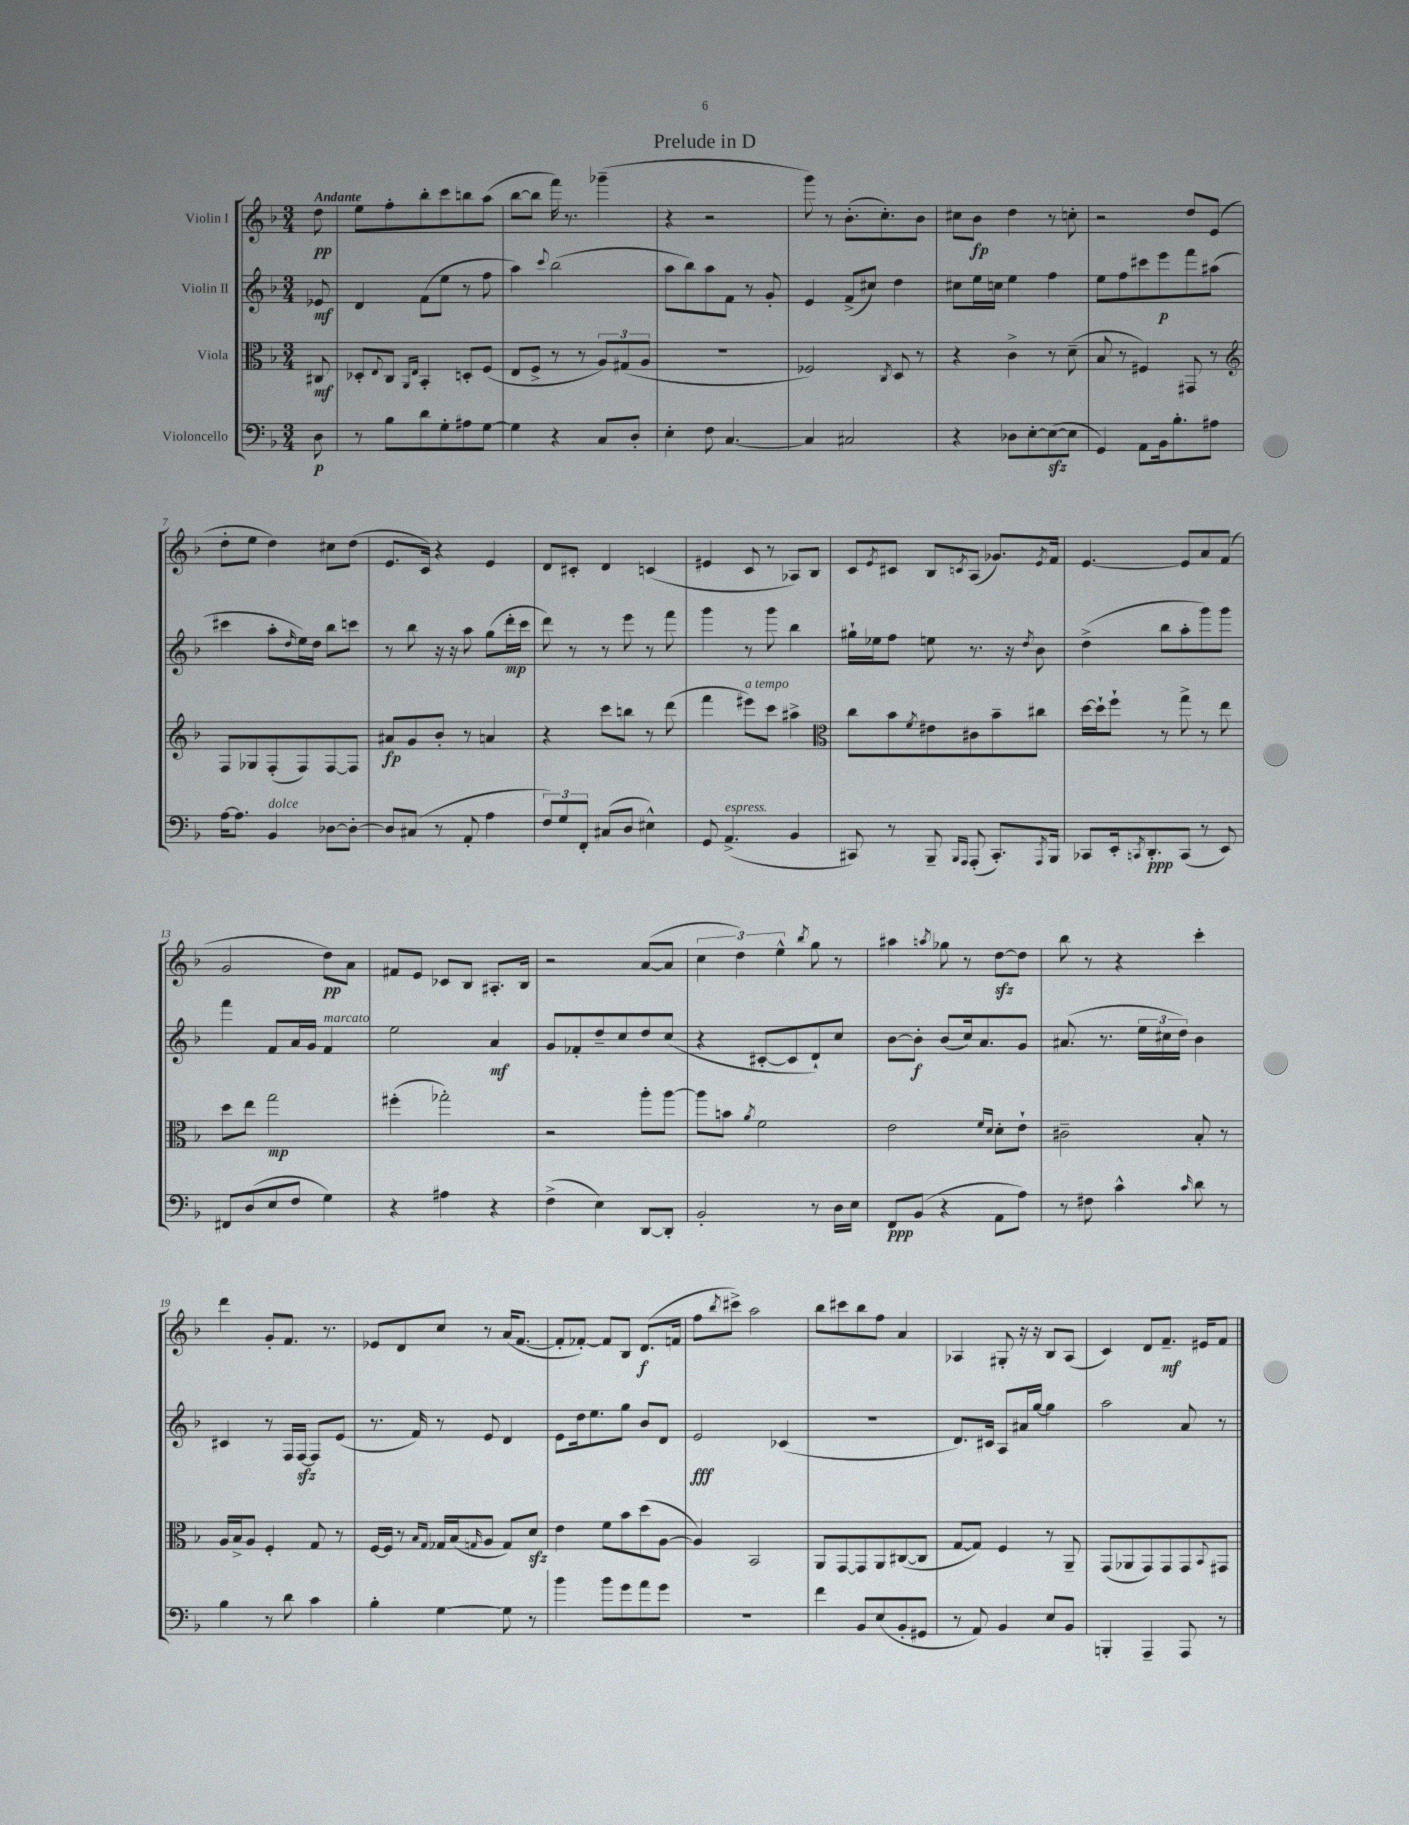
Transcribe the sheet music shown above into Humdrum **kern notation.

**kern	**kern	**kern	**kern
*staff4	*staff3	*staff2	*staff1
*clefF4	*clefC3	*clefG2	*clefG2
*k[b-]	*k[b-]	*k[b-]	*k[b-]
*M3/4	*M3/4	*M3/4	*M3/4
8D	8C#	8e-	8dd
=	=	=	=
8r	8D-'	4d	8ee
.	8qqE	.	.
8B-	8C	.	8ff'
.	16qqAA	.	.
.	16qqE	.	.
8d	4BB-'	(8f	8bb-'
8G'	.	8ee	8ccc
8A#	8D'	8r	8bb
[8G	(8F	8ff	(8aa
=	=	=	=
4G]	8E	4aa)	[8bb-
.	8F^	.	8bb-]
.	.	8qqccc	.
4r	8r	(2bb-	16fff)
.	.	.	8.r
.	8r	.	.
8C	12A)	.	(4ggg-~
.	(12G#	.	.
8D'	.	.	.
.	12A	.	.
=	=	=	=
4E'	2.r	8aa	4r
.	.	8bb-)	.
8F	.	8aa	2r
[4.C	.	8f	.
.	.	8r	.
.	.	8g'	.
=	=	=	=
4C]	2F-)	4e	8ggg)
.	.	.	8r
2C#	.	(8f^	(8.b-'
.	.	8cc#)	.
.	.	.	8.cc')
.	8qC	.	.
.	8D	4dd	.
.	8r	.	8b-
=	=	=	=
4r	4r	8cc#	8cc#
.	.	16ee	8b-
.	.	16cc	.
8D-	4c^	4ee	4dd
[8E'	.	.	.
(8E_	8r	4ff	8r
8E]	(8d~	.	8cc'
=	=	=	=
4GG)	8B-	8ee	2r
.	8r	8ff	.
8AA	4F#)	8ccc#	.
16BB-	.	8eee	.
8.B-'	.	.	.
.	8GG#	8fff	8dd
8A#	8r	(8aa#	(8e
=	=	=	=
*	*clefG2	*	*
[16A	8F	4ccc#	8dd'
8.A]	.	.	.
.	8G-	.	8ee
4BB-	(8F'	8aa'	4dd)
.	.	16qqdd	.
.	8F)	16ee)	.
.	.	16dd	.
[8D-	[8F	8bb-	8cc#
8D-'_	8F]	8ccc	(8dd
=	=	=	=
8D-]	8a#	8r	8.e
(8C#	8g	8bb-	.
.	.	.	16c)
8r	8b-'	16r	4r
.	.	16r	.
8AA'	8r	8aa	.
4A	4a	(8gg	4e
.	.	16ddd'	.
.	.	16ccc	.
=	=	=	=
12F)	4r	8ddd)	8d
12G	.	.	.
.	.	8r	8c#'
12FF'	.	.	.
(8C#	8ccc	8r	4d
8D	8bb	8eee	.
4E#^^)	8r	8r	(4c
.	(8ddd	8fff	.
=	=	=	=
8GG	4fff	4ggg	4e#
(4.AA^	.	.	.
.	8eee#)	8r	8c
.	8ccc	8ggg	8r
4BB-	4aa#^	4bb-	8A-)
.	.	.	8B-
=	=	=	=
*	*clefC3	*	*
8CC#)	8cc	16gg#`	8c
.	.	16ee-	.
.	.	.	8qe
8r	8b-	8ff	8c#
.	8qf	.	.
8BBB-~	8e#	8ee	8B-
16qqBBB-	.	.	.
16qqAAA	.	.	8qc
(8AAA'	8c#	8.r	(8A
8.CC#')	8b-~	.	8.g-)
.	.	16r	.
.	.	8qdd	.
.	8cc#	8b-	.
8qAAA	.	.	8qe
16BBB-	.	.	16f
=	=	=	=
8CC-	[16dd	(4dd^	[4.e
.	16dd`]	.	.
16EE'	8ff`	.	.
8qCC	.	.	.
8.DD'	.	.	.
.	8r	8bb-	.
(8CC	8gg^	8aa'	8e]
8r	8r	8ggg)	8a
8EE)	8ee	8ggg	(8f
=	=	=	=
8FF#	8dd	4fff	2g
(8D	8ee	.	.
8E	2gg	8f	.
8F	.	16a	.
.	.	16g	.
4G)	.	4f	8dd)
.	.	.	8a
=	=	=	=
4r	(4ff#'	2ee	8f#
.	.	.	8e
4A#	2gg-')	.	8c-
.	.	.	8B-
4r	.	4a	8.A#'
.	.	.	16B-
=	=	=	=
(4F^	2r	8g	2r
.	.	8f-'	.
4E)	.	8dd~	.
.	.	8cc	.
[8DD	8aa'	8dd	([8a
8DD']	[8aa	(8cc	8a]
=	=	=	=
2BB-'	8aa]	4r	6cc
.	8b	.	.
.	.	.	6dd)
.	8qa	.	.
.	2f	[8c#'	.
.	.	.	6ee^^
.	.	8c#]	.
.	.	.	8qbb-
8r	.	8d`)	8gg
16D	.	8cc	8r
16E	.	.	.
=	=	=	=
8FF	2e	[8b-	4aa#
(8BB-	.	8b-']	.
.	.	.	8qaa
4r	.	(8b-	8gg-
.	.	16cc)	8r
.	.	8.a	.
.	16qqf	.	.
.	16qqd	.	.
8AA	8d'	.	[8dd
8A)	8e`	8g	8dd]
=	=	=	=
8r	2c#~	(8.a#	8bb-
8F#	.	.	8r
.	.	8.r	.
4c^^	.	.	4r
.	.	24ee	.
.	.	24cc#	.
.	.	24dd)	.
16qqc	.	.	.
8d	8B-'	4b-	4ccc'
8r	8r	.	.
=	=	=	=
4B-	16A	4c#	4ddd
.	16B-^	.	.
.	8A	.	.
8r	4F'	8r	8g'
8d	.	16F	8.f
.	.	[16F	.
4c	8G	8F]	.
.	.	.	8.r
.	8r	(8e	.
=	=	=	=
4B-'	[16F	8.r	8e-
.	16F]	.	.
.	8r	.	8d
.	.	16f)	.
.	16qqB-	.	.
.	16qqG	.	.
[4G	16G-	8r	8cc
.	(16B-	.	.
.	16qqG	.	.
.	8A	8e	8r
8G]	8G)	4d	(16a
.	.	.	[8.f
8r	8d	.	.
=	=	=	=
4b-	4e	8e	8f']
.	.	16dd	[8f-')
.	.	8.ee	.
8b-	8f	.	8f-]
8g	8b-	8gg	8B-
8a	(8dd	8b-	(8.d
8g	[8A	8d	.
.	.	.	16f
=	=	=	=
2.r	4A])	2e	8ff
.	.	.	8qbb-
.	.	.	8ccc#^)
.	2BB-	.	2aa
.	.	(4c-	.
=	=	=	=
4f	8AA	2.r	8bb-
.	[8GG	.	8ccc#
8BB-	8GG]	.	8bb-
(8E	8AA	.	8ff
8BB-'	([8C#	.	4a
8GG#	8C#]	.	.
=	=	=	=
8r	[8G	8.d)	4A-
8AA)	8G])	.	.
.	.	16c#	.
4BB-	4F	8A	8G#'
.	.	16a#	16r
.	.	[16gg	16r
8E	8r	4gg]	8B-
8BB-	8AA~	.	(8A-
=	=	=	=
4BBB'	(8GG	2aa	4c)
.	8AA-	.	.
4AAA~	8GG)	.	8d
.	8GG	.	8.f~
8AAA	8GG	8a	.
.	.	.	16e#
.	8qqBB-	.	.
8r	8GG#	8r	8f
==	==	==	==
*-	*-	*-	*-
